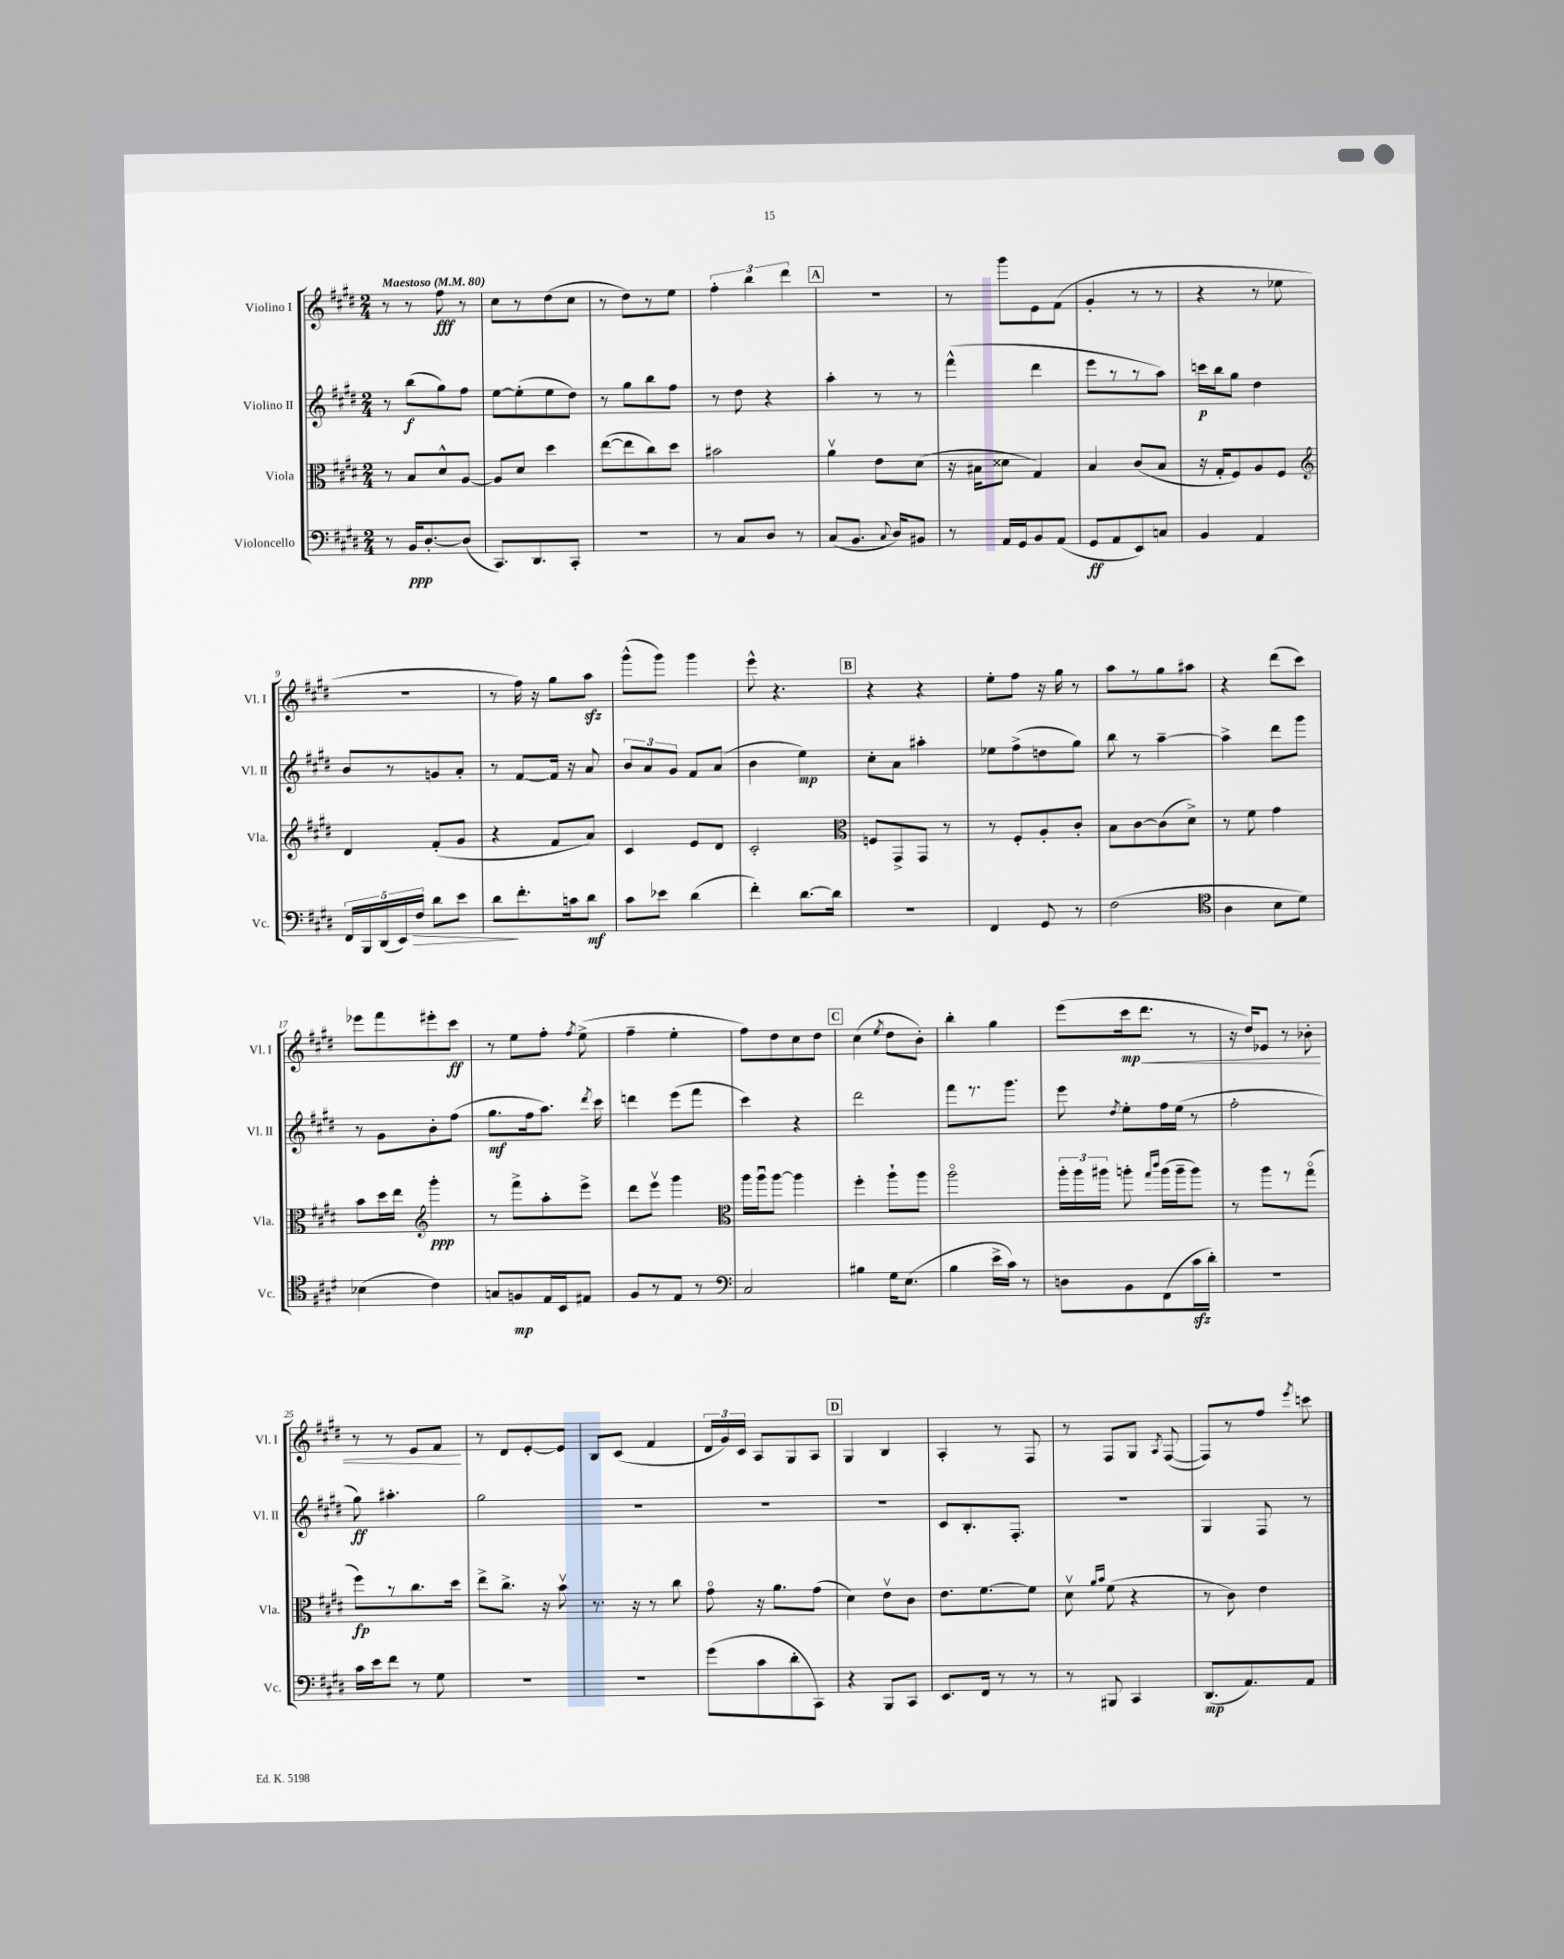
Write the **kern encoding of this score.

**kern	**kern	**kern	**kern
*staff4	*staff3	*staff2	*staff1
*clefF4	*clefC3	*clefG2	*clefG2
*k[f#c#g#d#]	*k[f#c#g#d#]	*k[f#c#g#d#]	*k[f#c#g#d#]
*M2/4	*M2/4	*M2/4	*M2/4
*MM80	*MM80	*MM80	*MM80
8r	8r	8r	8r
16BB/LK	8B/L	(8bb\L	8r
[8.D#'/	.	.	.
.	8d#^^/	8gg#\)	8ff#\
(8D#/]J	[8A/J	8ff#\J	8r
=	=	=	=
8.CC#/L)	8A/]L	[8ee\L	8cc#\L
.	8d#/J	(8ee'\]	8r
8.DD#/	.	.	.
.	4dd#\	8ee\	(8dd#\
8CC#'/J	.	8dd#\J)	8cc#\J
=	=	=	=
2r	([8ee\L	8r	8r
.	8ee\]	8gg#\L	8dd#\L)
.	8cc#\)	8bb\	8r
.	8dd#\J	8ff#\J	8ee\J
=	=	=	=
8r	2b#\	8r	6ff#'\
8C#/L	.	8dd#\	.
.	.	.	6bb\
8D#/J	.	4r	.
.	.	.	6ddd#\
8r	.	.	.
=	=	=	=
(8C#/L	4av\	4aa'\	2r
8.BB/J	.	.	.
.	8e\L	8r	.
8qqC#/	.	.	.
16D#/LK)	.	.	.
8BB#/J	(8d#\J	8r	.
=	=	=	=
8r	16r	(4fff#^^\	8r
.	16B#\LK	.	.
16AA/LL	8d##\J	.	8ggg#\L
16GG#/J	.	.	.
8BB/	4G#/)	4ddd#\	8e\
(8AA/J	.	.	(8f#\J
=	=	=	=
8GG#/L	4B/	8eee\L	4g#'/
8AA/	.	8r	.
8EE/)	(8c#/L	8r	8r
8C/J	8B/J	8aa\J)	8r
=	=	=	=
4BB/	16r	16ccc\LL	4r
.	16G#'/LK	16bb\J	.
.	8F#/)	8gg#\J	.
4AA/	8A/	4dd#\	8r
.	8F#/J	.	8ee-\
=	=	=	=
*	*clefG2	*	*
20FF#/LL	4d#/	8b/L	2r
20BBB/	.	.	.
(20DD#/	.	.	.
.	.	8r	.
20EE/)	.	.	.
20F#/JJ	.	.	.
8d#\L	(8f#'/L	8g/	.
8e\J	8g#/J	8a'/J	.
=	=	=	=
8d#\L	4r	8r	8r
8.f#'\	.	[8f#/L	16ff#\)
.	.	.	16r
.	8f#/L	16f#/]Jk	8gg#\L
16c\k	.	16r	.
8d#\J	8a/J)	8a/	8aa\J
=	=	=	=
8c#\L	4c#/	12b/L	(8ggg#^^\L
.	.	12a/	.
8e-\J	.	.	8ggg#\J)
.	.	12g#/J	.
(4d#\	8e/L	8f#/L	4ggg#\
.	8d#/J	(8a/J	.
=	=	=	=
4f#'\)	2c#'/	4b\	8eee^^\
.	.	.	4.r
[8.d#\L	.	4ee\)	.
16d#\]Jk	.	.	.
=	=	=	=
*	*clefC3	*	*
2r	8F/L	8cc#'\L	4r
.	8GG#^/	8a\J	.
.	8GG#/J	4aa#'\	4r
.	8r	.	.
=	=	=	=
4FF#/	8r	8ee-\L	8ee'\L
.	8F#'/L	(8ff#^\	8ff#\J
8GG#/	8A'/	8dd\	16r
.	.	.	16gg#\
8r	8c#'/J	8gg#\J)	8r
=	=	=	=
(2F#\	8B\L	8bb\	8aa\L
.	[8c#\	8r	8r
.	(8c#\]	[4aa~\	8gg#\
.	8d#^\J)	.	8aa#\J
=	=	=	=
*clefC4	*	*	*
4A\	8r	4aa^\]	4r
.	8f#\	.	.
8B\L	4g#\	8ddd#\L	(8ddd#\L
8d#\J)	.	8ggg#\J	8ccc#\J)
=	=	=	=
(4B-\	8b\L	8r	8eee-\L
.	16dd#\L	8g#\L	8fff#\
.	16ee\JJ	.	.
*	*clefG2	*	*
4c#\)	4ggg#'\	8b'\	8eee#'\
.	.	(8ff#\J	8ccc#\J
=	=	=	=
8G/L	8r	8.gg#\L	8r
8F/	8fff#^\L	.	8ee\L
.	.	16ff#\k	.
16E/L	8aa'\	8.aa\J)	8ff#'\J
16BB/J	.	.	.
.	.	.	8qff#/
8E#/J	8eee^\J	.	(8ee^\
.	.	8qddd#/	.
.	.	16ccc#\	.
=	=	=	=
8F#/L	8ddd#\L	4ddd\	4ff#~\
8r	8eeev\J	.	.
8E/J	4ggg#\	(8eee\L	4ee'\
8r	.	8fff#\J	.
=	=	=	=
*clefF4	*clefC3	*	*
2C#/	16aa\LL	4ccc#\)	8ff#\L)
.	16aau\J	.	.
.	[8aa\J	.	8dd#\
.	4aa\]	4r	8cc#\
.	.	.	8dd#\J
=	=	=	=
4B#\	4ff#'\	2ddd#\	(4cc#\
.	.	.	8qee/
16G#\LK	8aa`\L	.	8dd#\L
(8.E\J	.	.	.
.	8aa\J	.	8b'\J)
=	=	=	=
4B\	2aao\	8fff#\L	4bb'\
.	.	8.r	.
16e^\LL	.	.	4gg#\
16c#\JJ)	.	8.ggg#\J	.
8r	.	.	.
=	=	=	=
8D\L	24aa'\LL	8eee\	(8eee\L
.	24aa\	.	.
.	24aa#\JJ	.	.
.	.	8qdd#/	.
8BB\	8aa'\	8ee'\L	16ccc#\k
.	.	.	8.ddd#\J
.	16qqgg#/LL	.	.
.	16qqccc#/JJ	.	.
(8FF#\	(16aa\LL	16ff#\L	.
.	16aa~\J	(16ee\JJ	.
16c#\L	8aa\J)	8r	8r
16d#'\JJ)	.	.	.
=	=	=	=
2r	8r	2ff#'\	16r
.	.	.	16dd#/LK)
.	8aa\L	.	8e-/J
.	8r	.	8r
.	(8gg#o\J	.	8b-'\
=	=	=	=
16c#\LL	8ff#\L)	8gg#\)	8r
16e\J	.	.	.
8f#\J	8r	4.aa#'\	8r
8r	8.cc#\	.	8e/L
8G#\	.	.	8f#/J
.	16dd#\Jk	.	.
=	=	=	=
2r	8ee^\L	2gg#\	8r
.	8.cc#^\J	.	8d#/L
.	.	.	[8e'/
.	16r	.	.
.	8bv\	.	8e/]J
=	=	=	=
2r	8.r	2r	8B/L
.	.	.	(8c#/J
.	16r	.	.
.	8r	.	4f#/
.	8cc#\	.	.
=	=	=	=
(8g#\L	8g#o\	2r	24d#/LL
.	.	.	24g#/)
.	.	.	24c#/JJ
8c#\	16r	.	8A/L
.	8.a\L	.	.
8d#'\	.	.	8G#/
8CC#\J)	(8g#\J	.	8A/J
=	=	=	=
4r	4d#\)	2r	4G#/
8BBB/L	8ev\L	.	4B/
8CC#/J	8c#\J	.	.
=	=	=	=
8.EE/L	8.e\L	8c#/L	4A'/
.	.	8.B'/	.
16FF#/Jk	[8.f#\	.	.
8r	.	.	8r
.	.	8.F#'/J	.
8r	8f#\]J	.	8F#/
=	=	=	=
8r	8d#v\	2r	8r
.	16qqa/LL	.	.
.	16qqb/JJ	.	.
8BBB#/	(8f#\	.	8F#/L
4CC#/	4r	.	8G#/J
.	.	.	8qA/
.	.	.	([8F#/
=	=	=	=
(8.DD#/L	8r	4G#/	8F#/]L)
.	8c#\)	.	8r
8.AA/)	.	.	.
.	4e\	8F#/	8ff#/J
.	.	.	8qeee/
8AA/J	.	8r	8ccc\
==	==	==	==
*-	*-	*-	*-
